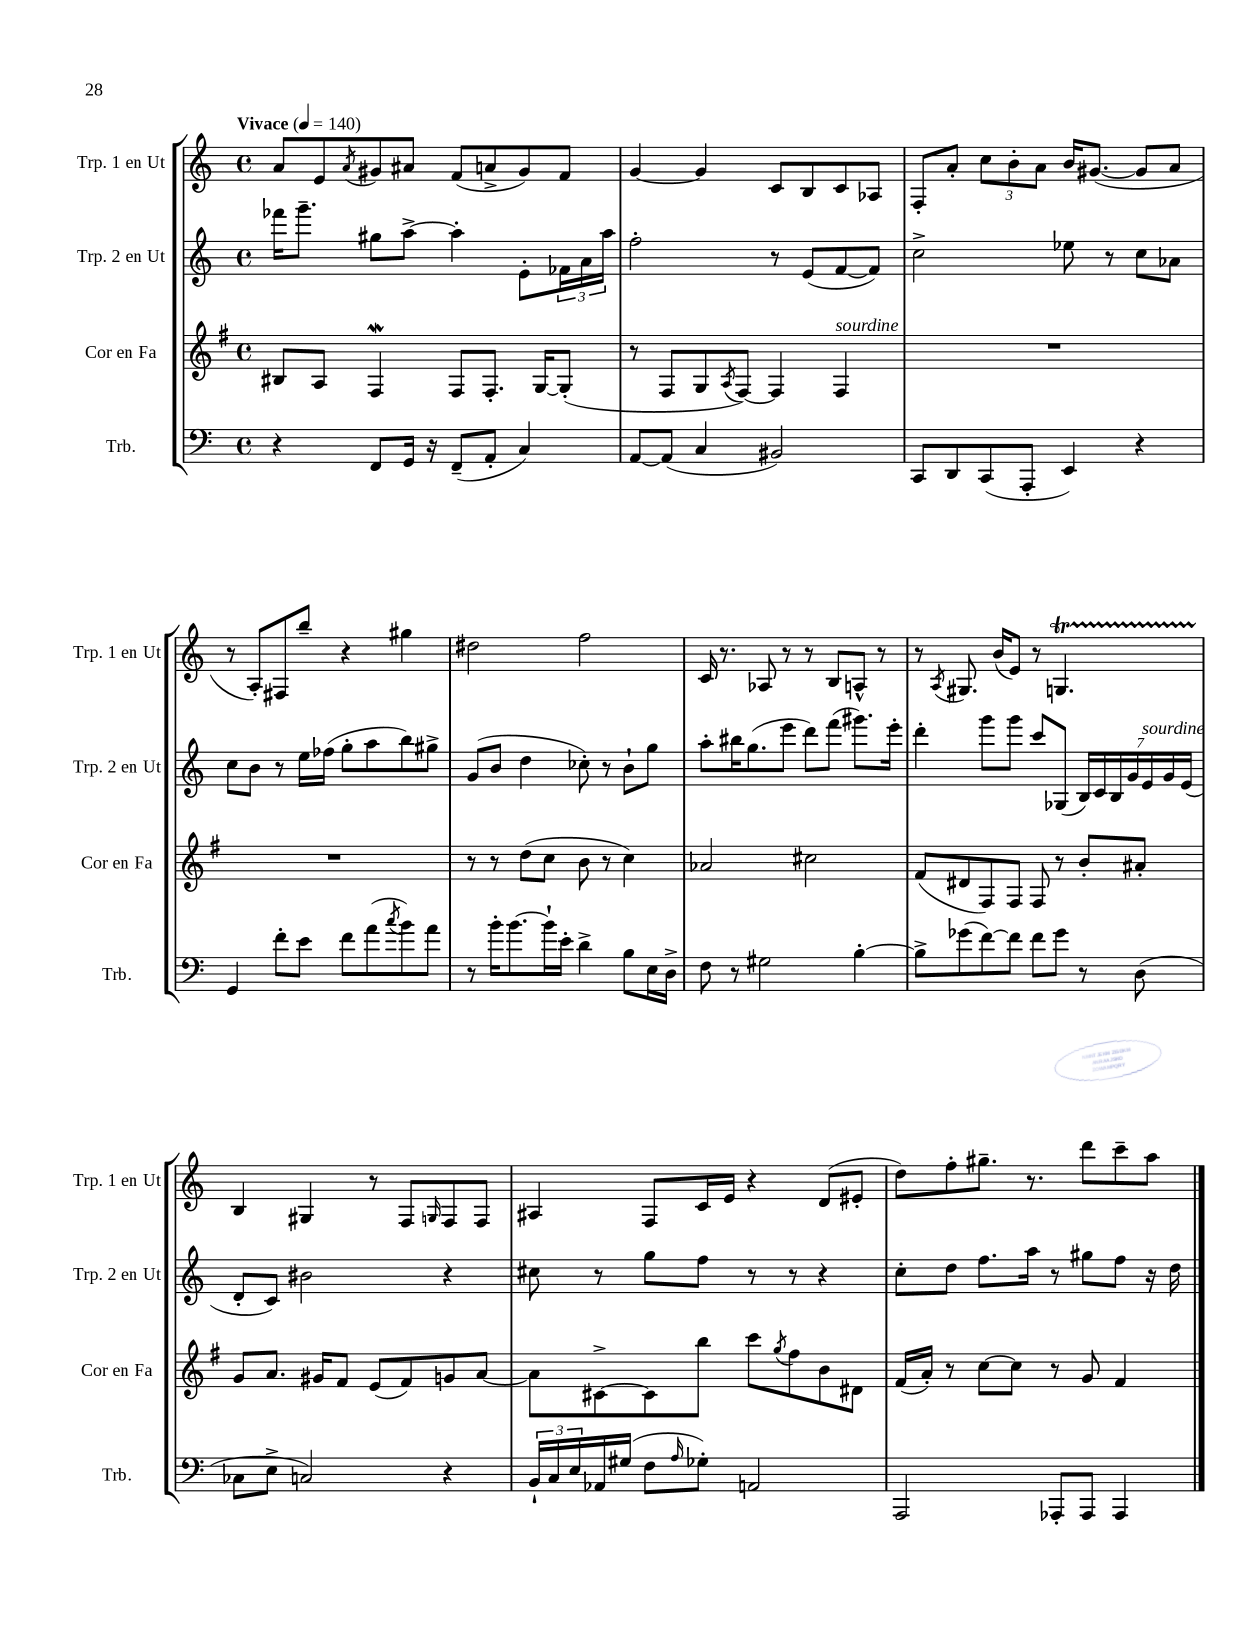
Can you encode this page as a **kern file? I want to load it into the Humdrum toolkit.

**kern	**kern	**kern	**kern
*staff4	*staff3	*staff2	*staff1
*clefF4	*clefG2	*clefG2	*clefG2
*k[]	*k[f#]	*k[]	*k[]
*M4/4	*M4/4	*M4/4	*M4/4
*met(c)	*met(c)	*met(c)	*met(c)
*MM140	*MM140	*MM140	*MM140
4r	8B#	16fff-	8a
.	.	8.ggg~	.
.	8A	.	8e
.	.	.	8qa
8FF	4F#	8gg#	8g#
16GG	.	[8aa^	8a#
16r	.	.	.
(8FF~	8F#	4aa']	(8f
8AA'	8.F#'	.	8a^
4C)	.	8e'	8g#)
.	[16G	.	.
.	(8G']	24f-	8f
.	.	24a	.
.	.	24aa	.
=	=	=	=
[8AA	8r	2ff'	[4g
(8AA]	8F#	.	.
4C	8G	.	4g]
.	8qA	.	.
.	[8F#)	.	.
2BB#)	4F#]	8r	8c
.	.	(8e	8B
.	4F#	[8f	8c
.	.	8f])	8A-
=	=	=	=
8CC	1r	2cc^	8F'
8DD	.	.	8a'
(8CC	.	.	12cc
.	.	.	12b'
8AAA'	.	.	.
.	.	.	12a
4EE)	.	8ee-	16b
.	.	.	([8.g#
.	.	8r	.
4r	.	8cc	8g#]
.	.	8a-	8a
=	=	=	=
4GG	1r	8cc	8r
.	.	8b	8A')
8f'	.	8r	8F#
8e	.	16ee	8bb~
.	.	(16ff-	.
8f	.	8gg'	4r
(8a	.	8aa	.
8qcc	.	.	.
8b)	.	8bb)	4gg#
8a	.	8gg#^	.
=	=	=	=
8r	8r	(8g	2dd#
16b'	8r	8b	.
[8.b	.	.	.
.	(8dd	4dd	.
16b`]	8cc	.	.
16e'	.	.	.
4d^	8b	8cc-')	2ff
.	8r	8r	.
8B	4cc)	8b`	.
16E	.	8gg	.
16D^	.	.	.
=	=	=	=
8F	2a-	8aa'	16c
.	.	.	8.r
8r	.	16bb#	.
.	.	(8.gg	.
2G#	.	.	8A-
.	.	8eee	8r
.	2cc#	8ddd)	8r
.	.	(8fff	8B
[4B'	.	8.ggg#)	8A^^
.	.	.	8r
.	.	16eee'	.
=	=	=	=
8B^]	(8f#	4ddd'	8r
.	.	.	8qA
(8g-	8d#	.	8.G#
[8f)	8F#)	8ggg	.
.	.	.	(16b
8f]	8F#	8ggg	8e)
8f	8F#	8ccc	8r
8g-	8r	(8G-	4.G
8r	8b'	28B)	.
.	.	28c	.
.	.	28B	.
.	.	28g	.
(8D	8a#'	.	.
.	.	28e	.
.	.	28g	.
.	.	(28e	.
=	=	=	=
8C-	8g	8d'	4B
8E^	8.a	8c)	.
2C)	.	2b#	4G#
.	16g#	.	.
.	8f#	.	.
.	(8e	.	8r
.	8f#)	.	8F
.	.	.	16qqG
4r	8g	4r	8F
.	[8a	.	8F
=	=	=	=
24BB`	8a]	8cc#	4A#
24C	.	.	.
24E	.	.	.
16AA-	[8c#^	8r	.
(16G#	.	.	.
8F	8c#]	8gg	8F
16qqA	.	.	.
8G-')	8bb	8ff	16c
.	.	.	16e
2AA	8ccc	8r	4r
.	8qgg	.	.
.	8ff#	8r	.
.	8b	4r	(8d
.	8d#	.	8e#'
=	=	=	=
2AAA	(16f#	8cc'	8dd)
.	16a')	.	.
.	8r	8dd	8ff'
.	[8cc	8.ff	8.gg#~
.	8cc]	.	.
.	.	16aa	8.r
8AAA-'	8r	8r	.
8AAA-	8g	8gg#	8ddd
4AAA-	4f#	8ff	8ccc~
.	.	16r	8aa
.	.	16dd	.
==	==	==	==
*-	*-	*-	*-
